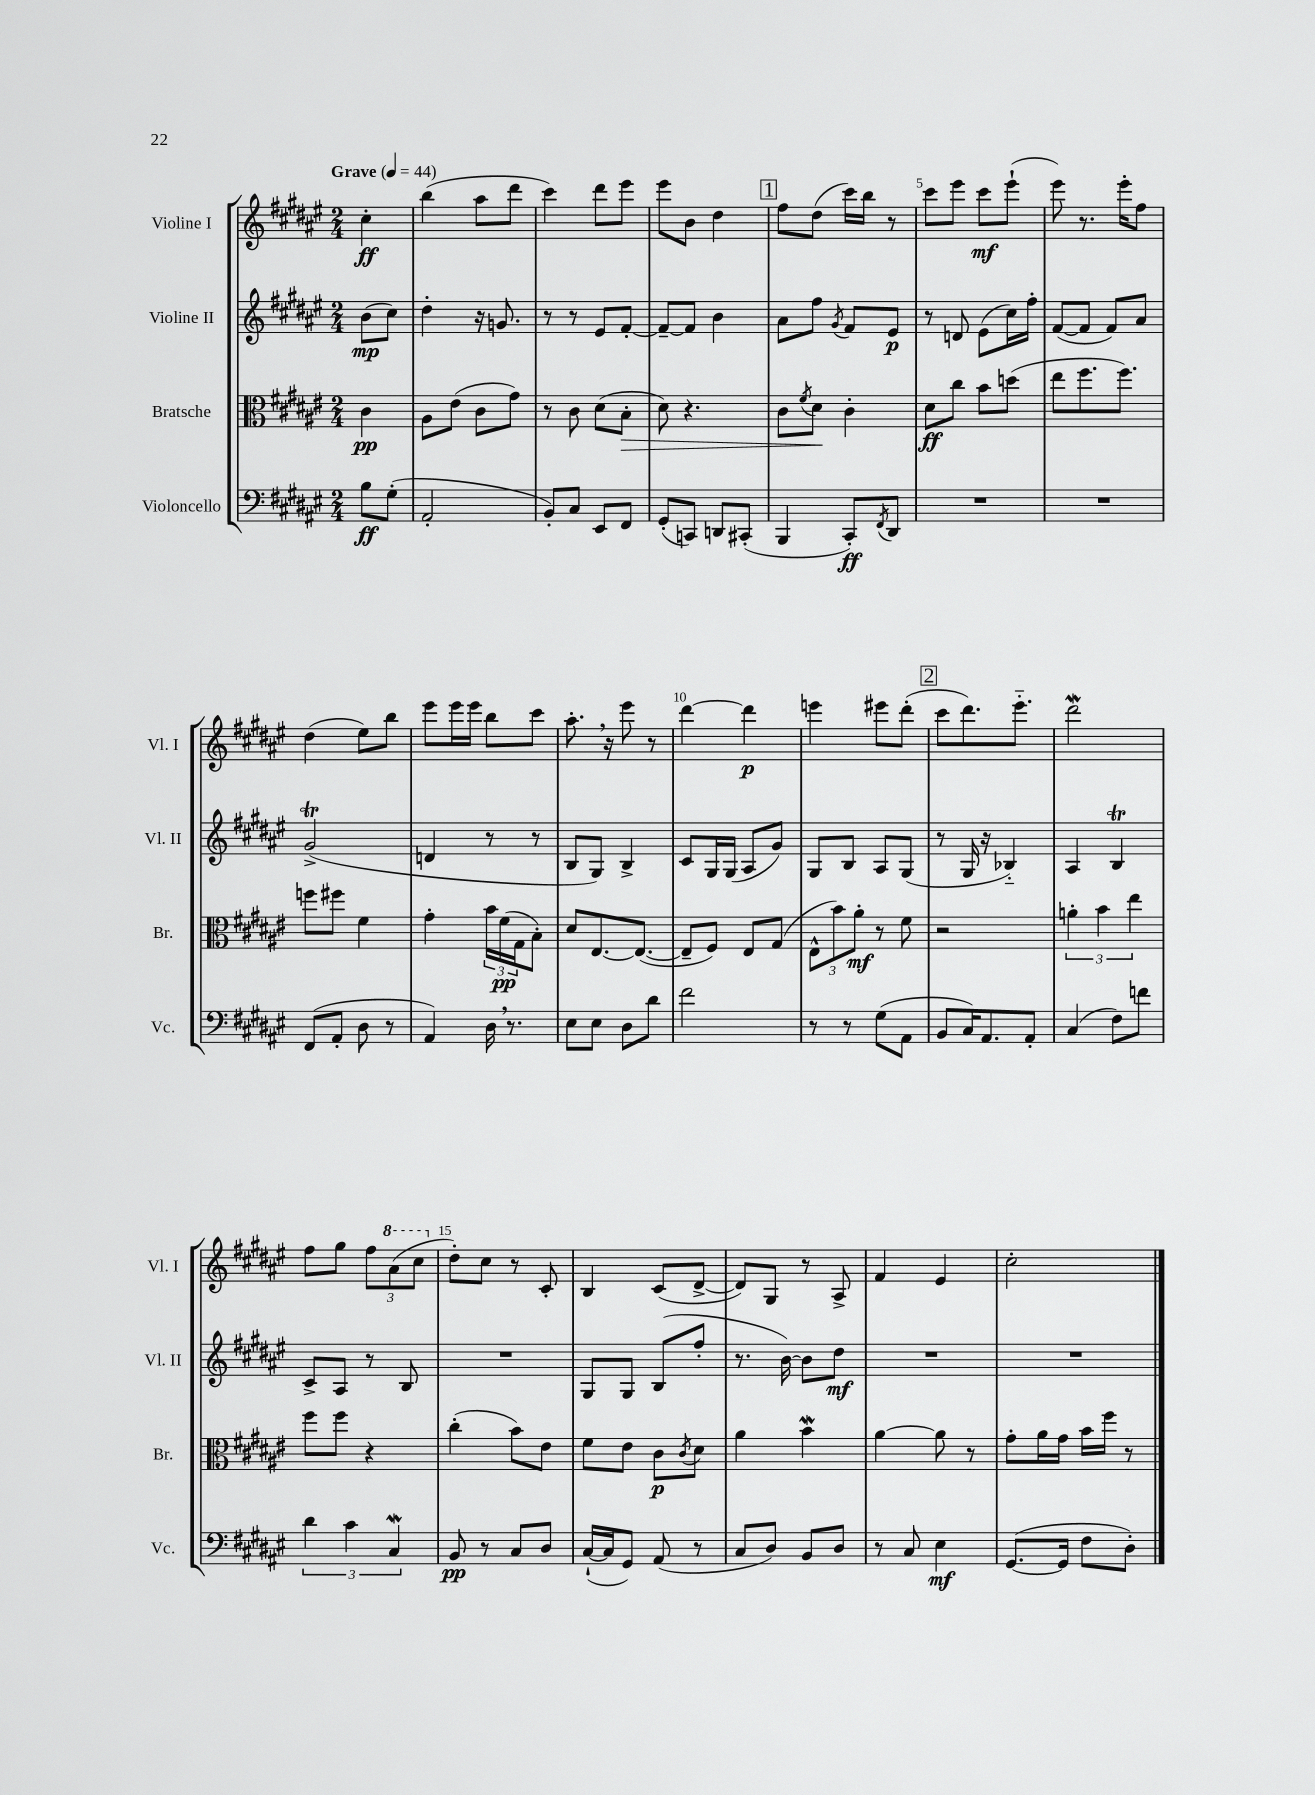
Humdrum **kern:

**kern	**dynam	**kern	**dynam	**kern	**dynam	**kern	**dynam
*part4	*part4	*part3	*part3	*part2	*part2	*part1	*part1
*staff4	*staff4	*staff3	*staff3	*staff2	*staff2	*staff1	*staff1
*I"Violoncello	*	*I"Bratsche	*	*I"Violine II	*	*I"Violine I	*
*I'Vc.	*	*I'Br.	*	*I'Vl. II	*	*I'Vl. I	*
*clefF4	*	*clefC3	*	*clefG2	*	*clefG2	*
*k[f#c#g#d#a#e#]	*	*k[f#c#g#d#a#e#]	*	*k[f#c#g#d#a#e#]	*	*k[f#c#g#d#a#e#]	*
*M2/4	*	*M2/4	*	*M2/4	*	*M2/4	*
*MM44	*	*MM44	*	*MM44	*	*MM44	*
=	=	=	=	=	=	=	=
!	!	!	!	!	!	!LO:TX:a:B:t=Grave	!
8B\L	ff	4c#\	pp	(8b\L	mp	4cc#'\	ff
(8G#'\J	.	.	.	8cc#\J)	.	.	.
=1	=1	=1	=1	=1	=1	=1	=1
2AA#'/	.	8A#\L	.	4dd#'\	.	(4bb\	.
.	.	(8e#\J	.	.	.	.	.
.	.	8c#\L	.	16r	.	8aa#\L	.
.	.	.	.	8.gn/	.	.	.
.	.	8g#\J)	.	.	.	8ddd#\J	.
=2	=2	=2	=2	=2	=2	=2	=2
8BB'/L)	.	8r	.	8r	.	4ccc#\)	.
8C#/J	.	8c#\	.	8r	.	.	.
8EE#/L	.	(8d#\L	.	8e#/L	.	8ddd#\L	.
!	!	!	!LO:HP:b	!	!	!	!
8FF#/J	.	8B'\J	>	[8f#'/J	.	8eee#\J	.
=3	=3	=3	=3	=3	=3	=3	=3
(8GG#'/L	.	8d#\)	.	8f#~/L_	.	8eee#\L	.
8CCn/J)	.	4.r	.	8f#/J]	.	8b\J	.
8DDn/L	.	.	.	4b\	.	4dd#\	.
(8CC#X'/J	.	.	.	.	.	.	.
!!LO:REH:place=s1:t=1
=4	=4	=4	=4	=4	=4	=4	=4
4BBB/	.	8c#\L	.	8a#\L	.	8ff#\L	.
.	.	8qf#/	.	.	.	.	.
.	.	8d#\J	.	8ff#\J	.	(8dd#\J	.
.	.	.	.	8qg#/	.	.	.
8CC#'/L)	ff	4c#'\	]	8f#/L	.	16ccc#\LL)	.
.	.	.	.	.	.	16bb\JJ	.
8qFF#/	.	.	.	.	.	.	.
8DD#/J	.	.	.	8e#/J	p	8r	.
=5	=5	=5	=5	=5	=5	=5	=5
2r	.	8d#\L	ff	8r	.	8ccc#\L	.
.	.	8cc#\J	.	8dn/	.	8eee#\J	.
.	.	8b\L	.	(8e#\L	.	8ccc#\L	mf
.	.	(8ddn\J	.	16cc#\L)	.	(8eee#`\J	.
.	.	.	.	16ff#'\JJ	.	.	.
=6	=6	=6	=6	=6	=6	=6	=6
2r	.	8ee#\L	.	([8f#/L	.	8eee#\)	.
.	.	8.ff#\	.	8f#/J]	.	8.r	.
.	.	.	.	8f#/L)	.	.	.
.	.	8.ff#\J)	.	.	.	16eee#'\KL	.
.	.	.	.	8a#/J	.	8ff#\J	.
!!LO:LB:g=z
=7	=7	=7	=7	=7	=7	=7	=7
(8FF#/L	.	8ffn\L	.	(2g#T^/	.	(4dd#\	.
8AA#'/J	.	8ff#X\J	.	.	.	.	.
8D#\	.	4f#\	.	.	.	8ee#\L)	.
8r	.	.	.	.	.	8bb\J	.
=8	=8	=8	=8	=8	=8	=8	=8
4AA#/)	.	4g#'\	.	4dn/	.	8eee#\L	.
.	.	.	.	.	.	16eee#\L	.
.	.	.	.	.	.	16eee#\JJ	.
16D#,\	.	24b\LL	.	8r	.	8bb\L	.
.	.	(24f#\	pp	.	.	.	.
8.r	.	.	.	.	.	.	.
.	.	24G#\J	.	.	.	.	.
.	.	8B'\J)	.	8r	.	8ccc#\J	.
=9	=9	=9	=9	=9	=9	=9	=9
8E#\L	.	8d#/L	.	8B/L	.	8.aa#',\	.
8E#\J	.	[8.E#/	.	8G#/J)	.	.	.
.	.	.	.	.	.	16r	.
8D#\L	.	.	.	4B^/	.	8eee#\	.
.	.	(8.E#/J_	.	.	.	.	.
8d#\J	.	.	.	.	.	8r	.
=10	=10	=10	=10	=10	=10	=10	=10
2f#\	.	8E#~/L]	.	8c#/L	.	[4ddd#\	.
.	.	8F#/J)	.	16G#/L	.	.	.
.	.	.	.	(16G#/JJ	.	.	.
.	.	8E#/L	.	8A#/L	.	4ddd#\]	p
.	.	(8G#/J	.	8g#/J)	.	.	.
=11	=11	=11	=11	=11	=11	=11	=11
8r	.	12E#^^\L	.	8G#/L	.	4eeen\	.
.	.	12b\)	.	.	.	.	.
8r	.	.	.	8B/J	.	.	.
.	.	12a#'\J	mf	.	.	.	.
(8G#\L	.	8r	.	8A#/L	.	8eee#X\L	.
8AA#\J	.	8f#\	.	(8G#/J	.	(8ddd#'\J	.
!!LO:REH:place=s1:t=2
=12	=12	=12	=12	=12	=12	=12	=12
8BB/L	.	2r	.	8r	.	8ccc#\L	.
16C#/K)	.	.	.	16G#/	.	8.ddd#\)	.
8.AA#/	.	.	.	16r	.	.	.
.	.	.	.	4B-X/)	.	.	.
.	.	.	.	.	.	8.eee#\J	.
8AA#'/J	.	.	.	.	.	.	.
=13	=13	=13	=13	=13	=13	=13	=13
(4C#/	.	6an'\	.	4A#/	.	2ddd#W\	.
.	.	6b\	.	.	.	.	.
8F#\L)	.	.	.	4BT/	.	.	.
.	.	6ee#\	.	.	.	.	.
8fn\J	.	.	.	.	.	.	.
!!LO:LB:g=z
=14	=14	=14	=14	=14	=14	=14	=14
6d#\	.	8ff#\L	.	8c#^/L	.	8ff#\L	.
.	.	8ff#\J	.	8A#/J	.	8gg#\J	.
6c#\	.	.	.	.	.	.	.
.	.	4r	.	8r	.	12ff#\L	.
*	*	*	*	*	*	*8va	*
6C#W/	.	.	.	.	.	(12aa#\	.
.	.	.	.	8B/	.	.	.
.	.	.	.	.	.	12ccc#\J	.
=15	=15	=15	=15	=15	=15	=15	=15
*	*	*	*	*	*	*X8va	*
8BB/	pp	(4cc#'\	.	2r	.	8dd#'\L)	.
8r	.	.	.	.	.	8cc#\J	.
8C#/L	.	8b\L)	.	.	.	8r	.
8D#/J	.	8e#\J	.	.	.	8c#'/	.
=16	=16	=16	=16	=16	=16	=16	=16
([16C#`/LL	.	8f#\L	.	8G#/L	.	4B/	.
16C#/J]	.	.	.	.	.	.	.
8GG#/J)	.	8e#\J	.	8G#/J	.	.	.
(8AA#/	.	8c#\L	p	(8B/L	.	(8c#/L	.
.	.	8qc#/	.	.	.	.	.
8r	.	8d#\J	.	8ff#'/J	.	[8d#^/J	.
=17	=17	=17	=17	=17	=17	=17	=17
8C#/L	.	4a#\	.	8.r	.	8d#/L])	.
8D#/J)	.	.	.	.	.	8G#/J	.
.	.	.	.	[16b\)	.	.	.
8BB/L	.	4bw\	.	8b\L]	.	8r	.
8D#/J	.	.	.	8dd#\J	mf	8A#^/	.
=18	=18	=18	=18	=18	=18	=18	=18
8r	.	[4a#\	.	2r	.	4f#/	.
8C#/	.	.	.	.	.	.	.
4E#\	mf	8a#\]	.	.	.	4e#/	.
.	.	8r	.	.	.	.	.
=19	=19	=19	=19	=19	=19	=19	=19
([8.GG#/L	.	8g#'\L	.	2r	.	2cc#'\	.
.	.	16a#\L	.	.	.	.	.
16GG#/Jk]	.	16g#\JJ	.	.	.	.	.
8F#\L	.	16b\LL	.	.	.	.	.
.	.	16ff#\JJ	.	.	.	.	.
8D#'\J)	.	8r	.	.	.	.	.
==	==	==	==	==	==	==	==
*-	*-	*-	*-	*-	*-	*-	*-
